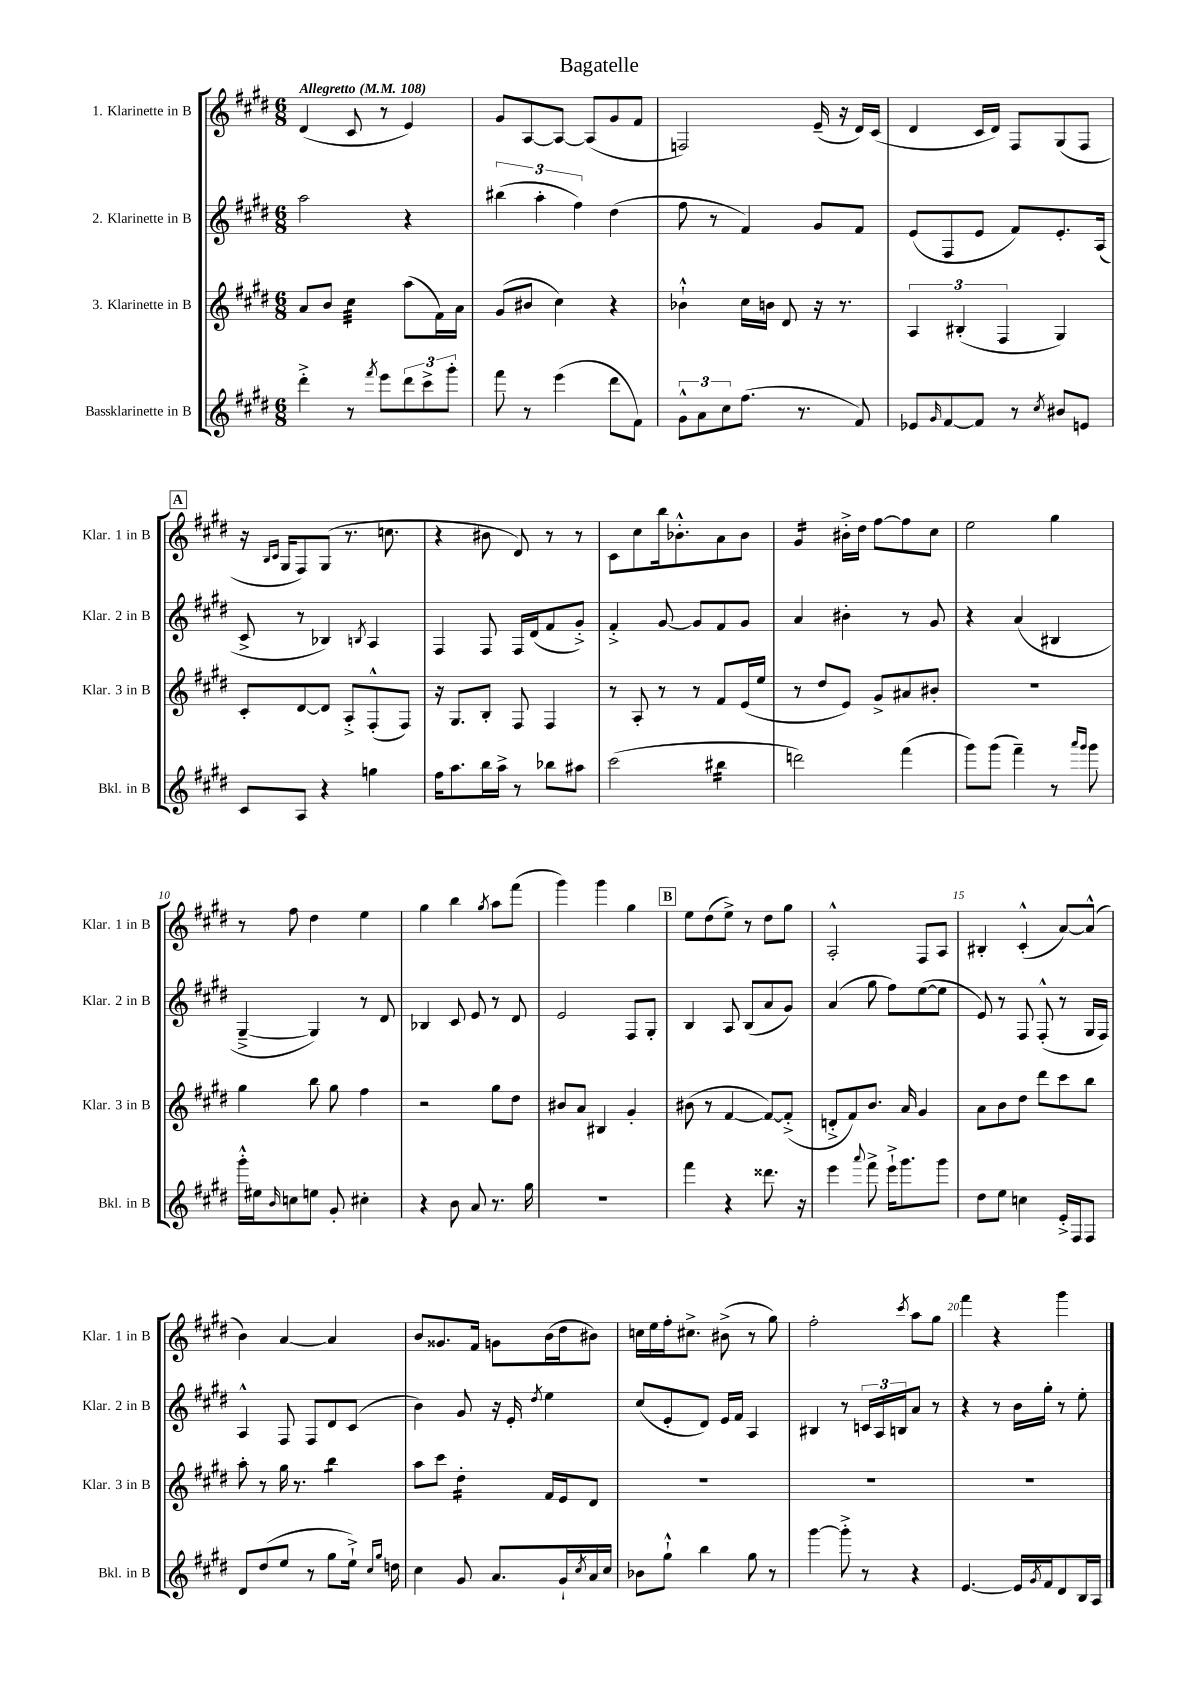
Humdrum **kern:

**kern	**kern	**kern	**kern
*staff4	*staff3	*staff2	*staff1
*clefG2	*clefG2	*clefG2	*clefG2
*k[f#c#g#d#]	*k[f#c#g#d#]	*k[f#c#g#d#]	*k[f#c#g#d#]
*M6/8	*M6/8	*M6/8	*M6/8
*MM108	*MM108	*MM108	*MM108
4ddd#'^	8a	2aa	(4d#
.	8b	.	.
8r	4cc#	.	8c#
8qfff#	.	.	.
8eee	.	.	8r
12ddd#	(8aa	4r	4e)
12ccc#^	.	.	.
.	16f#)	.	.
12ggg#'	.	.	.
.	16a	.	.
=	=	=	=
8fff#	(8g#	(6bb#	8g#
8r	8b#	.	[8A
.	.	6aa'	.
(4eee	4cc#)	.	8A_
.	.	6ff#)	.
.	.	.	(8A]
8ddd#	4r	(4dd#	8g#
8f#)	.	.	8f#
=	=	=	=
12g#^^	4b-`^^	8ff#	2F)
12a	.	.	.
.	.	8r	.
12cc#	.	.	.
(8.ff#	16cc#	4f#)	.
.	16b	.	.
.	8d#	.	.
8.r	.	.	.
.	16r	8g#	(16e~
.	8.r	.	16r
8f#)	.	8f#	16d#)
.	.	.	(16c#
=	=	=	=
8e-	6A	(8e	4d#
16qqg#	.	.	.
[8f#	.	8F#	.
.	(6B#'	.	.
8f#]	.	8e	16c#
.	.	.	16d#)
.	6F#	.	.
8r	.	8f#)	8F#
8qcc#	.	.	.
8b#	4G#)	8.e'	(8G#
8e	.	.	8F#
.	.	(16A	.
=	=	=	=
8c#	8c#'	8c#^	16r
.	.	.	16qqB
.	.	.	16qqc#
.	.	.	16G#
8A	[8d#	8r	8F#)
4r	8d#]	4B-)	(8G#
.	8A'^	.	8.r
.	.	8qB	.
4gg	(8F#'^^	4A	.
.	.	.	8.cc
.	8F#)	.	.
=	=	=	=
16ff#	16r	4F#	4r
8.aa	8.G#	.	.
16bb	8B'	8F#	8b#
16aa^	.	.	.
8r	8F#	16F#	8d#)
.	.	(16d#	.
8bb-	4F#	8f#	8r
8aa#	.	8g#'^)	8r
=	=	=	=
(2ccc#	8r	4f#'^	8c#
.	8A'	.	8cc#
.	8r	[8g#	16bb
.	.	.	8.b-'^^
.	8r	8g#]	.
4bb#	8f#	8f#	8a
.	(16e	8g#	8b-
.	16ee	.	.
=	=	=	=
2ddd)	8r	4a	4g#
.	8dd#	.	.
.	8e)	4b#'	16b#'^
.	.	.	16dd#
.	8g#^	.	[8ff#
(4fff#	8a#	8r	8ff#]
.	8b#'	8g#	8cc#
=	=	=	=
8ggg#)	2.r	4r	2ee
(8ggg#	.	.	.
4fff#~)	.	(4a	.
8r	.	4B#	4gg#
16qqaaa	.	.	.
16qqggg#	.	.	.
8ggg#	.	.	.
=	=	=	=
16ggg#'^^	4gg#	[4G#~^	8r
16ee#	.	.	.
16qqb	.	.	.
8cc	.	.	8ff#
8ee	8bb	4G#])	4dd#
8g#'	8gg#	.	.
4cc#'	4ff#	8r	4ee
.	.	8d#	.
=	=	=	=
4r	2r	4B-	4gg#
8b	.	8c#	4bb
8a	.	8e	.
.	.	.	8qgg#
8.r	8gg#	8r	8aa
.	8dd#	8d#	(8fff#
16gg#	.	.	.
=	=	=	=
2.r	8b#	2e	4ggg#)
.	8a	.	.
.	4B#	.	4ggg#
.	4g#'	8F#	4gg#
.	.	8G#'	.
=	=	=	=
4fff#	(8b#	4B	8ee
.	8r	.	(8dd#
4r	[4f#	8A	8ee^)
.	.	(8B	8r
8.ddd##	8f#_)	8a	8dd#
.	(8f#'^]	8g#)	8gg#
16r	.	.	.
=	=	=	=
4eee	8d'^	(4a	2A'^^
.	8f#)	.	.
8qqaaa	.	.	.
8fff#^	8.b	8gg#	.
16eee`^	.	8ff#)	.
8.ggg#	16a	.	.
.	4g#	([8ee	8F#
8ggg#	.	8ee]	8A
=	=	=	=
8dd#	8a	8e)	4B#'
8ee	8b	8r	.
4cc	8dd#	8F#	(4c#'^^
.	8ddd#	(8F#'^^	.
16e'^	8ccc#	8r	[8a)
16F#	.	.	.
8F#	8bb	16G#	(8a^^]
.	.	16F#)	.
=	=	=	=
8d#	8aa'	4A^^	4b)
(8dd#	8r	.	.
8ee	16gg#	8F#	[4a
.	8.r	.	.
8r	.	8F#	.
8gg#	4bb	8d#	4a]
16ee`^)	.	(8c#	.
16qqcc#	.	.	.
16qqgg#	.	.	.
16dd	.	.	.
=	=	=	=
4cc#	8aa	4b)	8b
.	8ccc#	.	8.g##
8g#	4dd#'	8g#	.
.	.	.	16f#
8.a	.	16r	8g
.	.	16e'	.
.	.	8qdd#	.
.	16f#	4ee	(16b
16g#`	16e	.	16dd#
8qcc#	.	.	.
16a	8d#	.	8b#)
16cc#	.	.	.
=	=	=	=
8b-	2.r	(8cc#	16cc
.	.	.	16ee
8gg#`^^	.	8e'	16ff#'
.	.	.	8.cc#^
4bb	.	8d#)	.
.	.	16e	(8b#^
.	.	16f#	.
8gg#	.	4A	8r
8r	.	.	8gg#)
=	=	=	=
[4ggg#	2.r	4B#	2ff#'
8ggg#'^]	.	8r	.
8r	.	24c	.
.	.	24A	.
.	.	24B	.
.	.	.	8qccc#
4r	.	8a	8aa
.	.	8r	8gg#
=	=	=	=
[4.e	2.r	4r	4fff#
.	.	8r	4r
16e]	.	16b	.
8qg#	.	.	.
16f#	.	16gg#'	.
8d#	.	8r	4ggg#
16B	.	8ee'	.
16A	.	.	.
==	==	==	==
*-	*-	*-	*-
